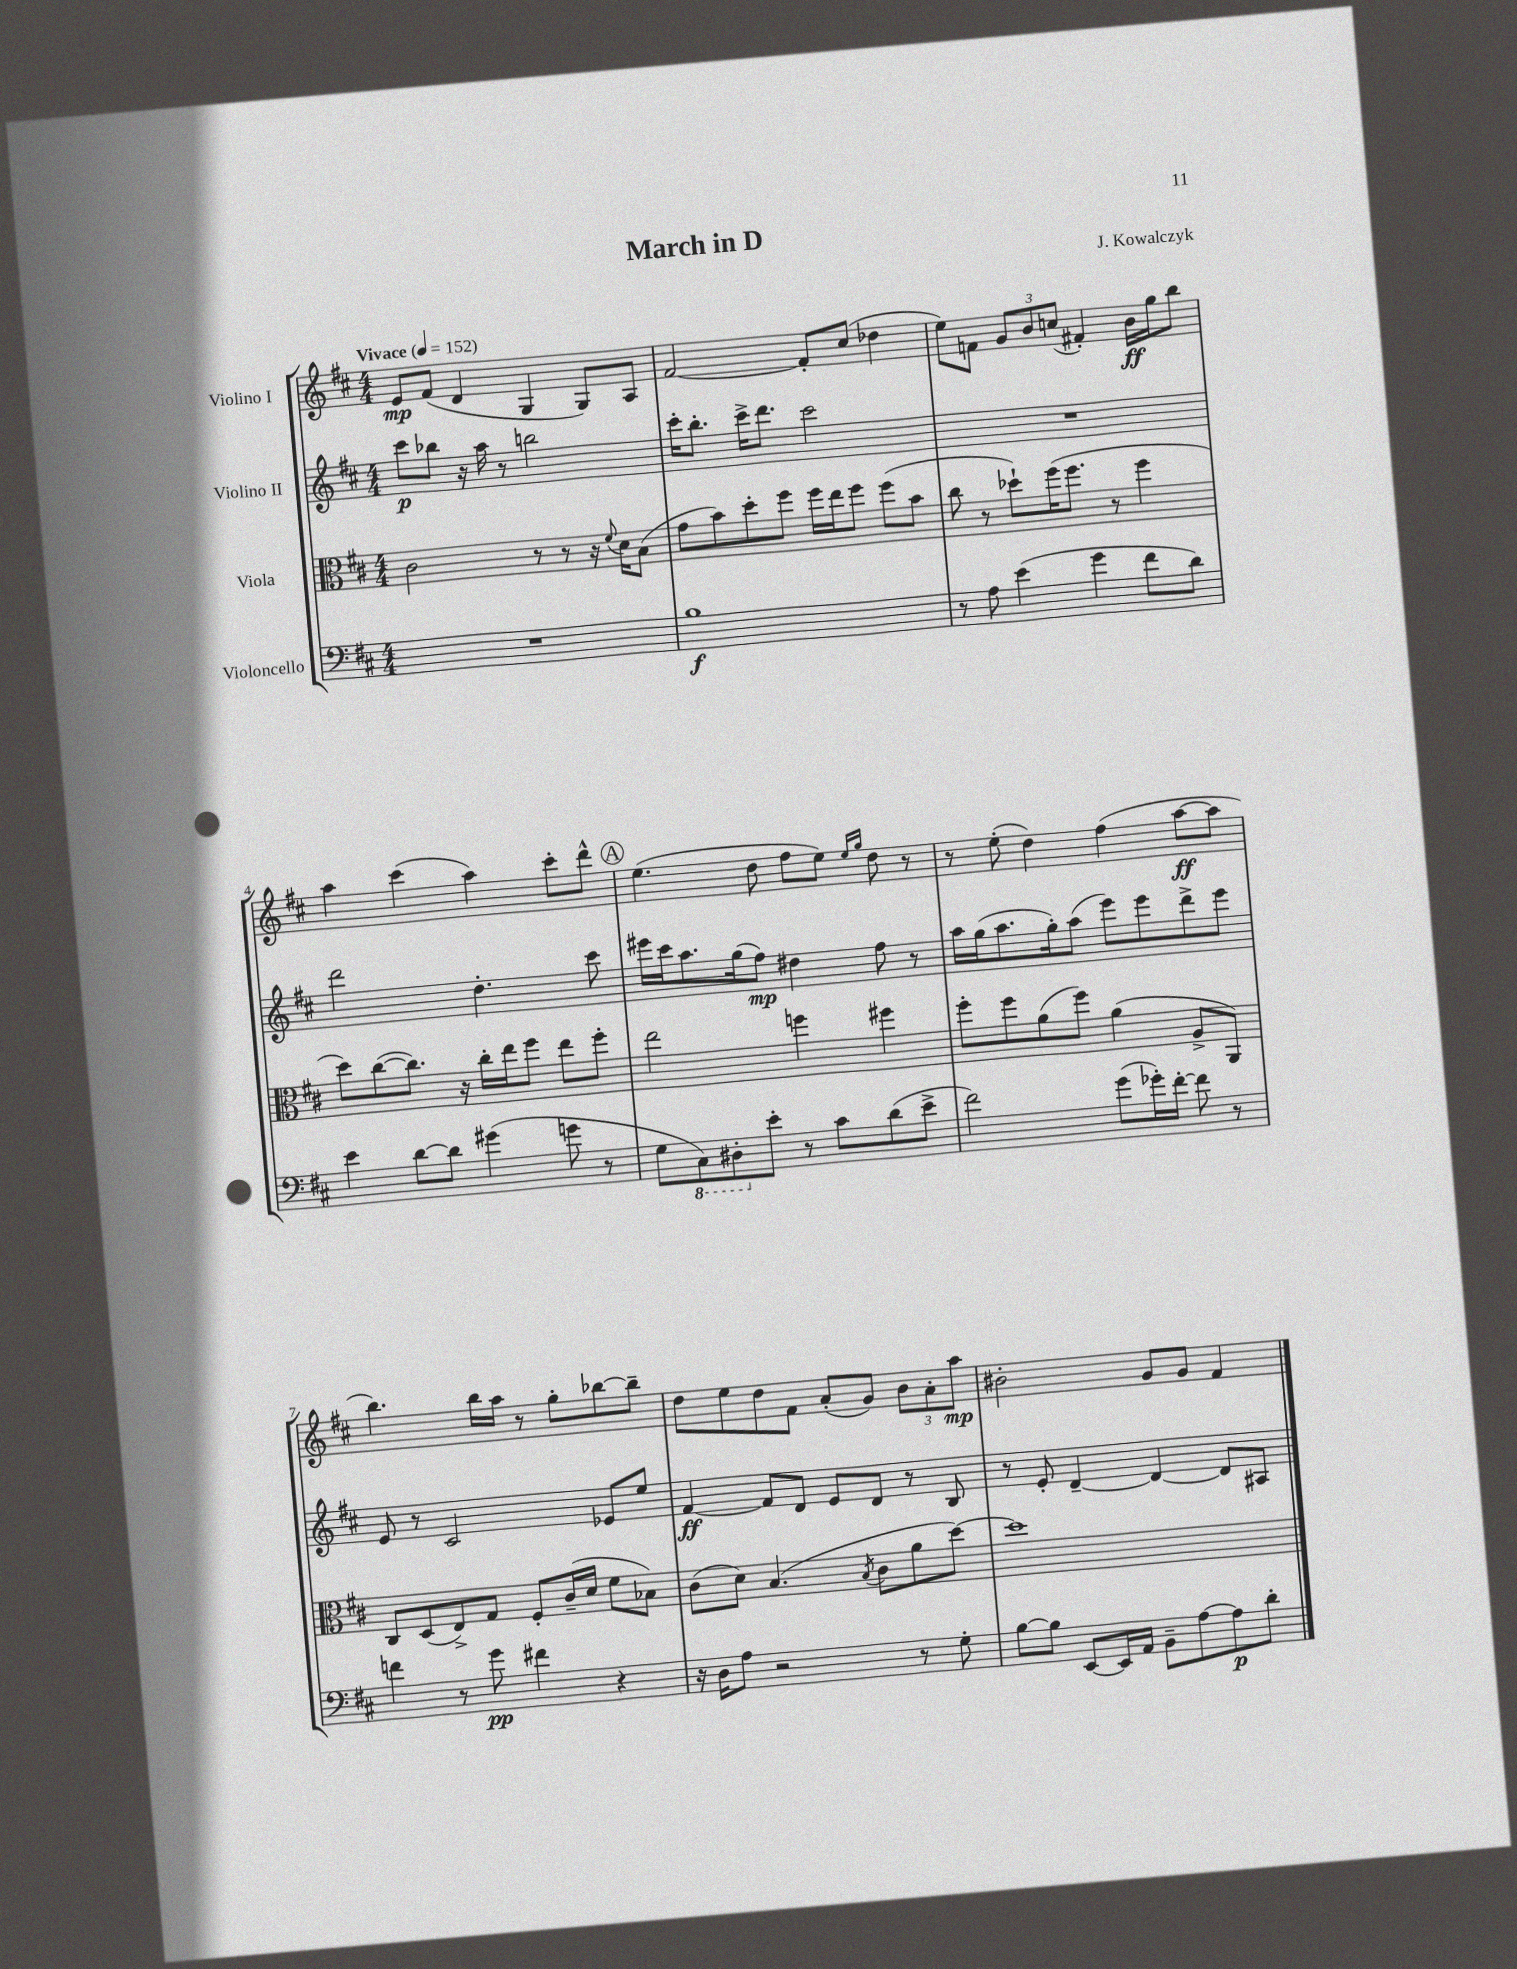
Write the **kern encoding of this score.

**kern	**dynam	**kern	**kern	**dynam	**kern	**dynam
*part4	*part4	*part3	*part2	*part2	*part1	*part1
*staff4	*staff4	*staff3	*staff2	*staff2	*staff1	*staff1
*I"Violoncello	*	*I"Viola	*I"Violino II	*	*I"Violino I	*
*clefF4	*	*clefC3	*clefG2	*	*clefG2	*
*k[f#c#]	*	*k[f#c#]	*k[f#c#]	*	*k[f#c#]	*
*M4/4	*	*M4/4	*M4/4	*	*M4/4	*
*MM152	*	*MM152	*MM152	*	*MM152	*
=1	=1	=1	=1	=1	=1	=1
!	!	!	!	!	!LO:TX:a:B:t=Vivace	!
1r	.	2c#\	8ccc#\L	p	8e/L	mp
.	.	.	8bb-X\J	.	(8f#/J	.
.	.	.	16r	.	4d/	.
.	.	.	16aa\	.	.	.
.	.	.	8r	.	.	.
.	.	8r	2bbn\	.	4G/	.
.	.	8r	.	.	.	.
.	.	16r	.	.	8G/L)	.
.	.	8qqf#/	.	.	.	.
.	.	16d\KL	.	.	.	.
.	.	(8B\J	.	.	8A/J	.
=2	=2	=2	=2	=2	=2	=2
1B	f	8g\L	16ccc#'\KL	.	[2f#/	.
.	.	.	8.bb'\J	.	.	.
.	.	8b\)	.	.	.	.
.	.	8dd'\	16ccc#^\KL	.	.	.
.	.	.	8.ddd\J	.	.	.
.	.	8ff#\J	.	.	.	.
.	.	16ff#\LL	2ccc#\	.	8f#'/L]	.
.	.	16ee\J	.	.	.	.
.	.	8ff#\J	.	.	(8cc#/J	.
.	.	(8ff#\L	.	.	4dd-X\	.
.	.	8b\J	.	.	.	.
=3	=3	=3	=3	=3	=3	=3
8r	.	8cc#\	1r	.	8ee\L)	.
8A\	.	8r	.	.	8fn\J	.
(4e\	.	8dd-X`\L)	.	.	12g/L	.
.	.	.	.	.	12b/	.
.	.	(16ff#\K	.	.	.	.
.	.	.	.	.	(12ccn/J	.
.	.	8.ff#\J	.	.	.	.
4g\	.	.	.	.	4f#X'/)	.
.	.	8r	.	.	.	.
8f#\L	.	4ff#\	.	.	16b\LL	ff
.	.	.	.	.	16gg\J	.
8d\J)	.	.	.	.	8bb\J	.
!!LO:LB:g=z
=4	=4	=4	=4	=4	=4	=4
4e\	.	8dd\L)	2ddd\	.	4aa\	.
.	.	([8cc#\	.	.	.	.
[8d\L	.	8.cc#\J])	.	.	(4ccc#\	.
8d\J]	.	.	.	.	.	.
.	.	16r	.	.	.	.
(4g#X\	.	16cc#'\LL	4.dd'\	.	4aa\)	.
.	.	16ee\J	.	.	.	.
.	.	8ff#\J	.	.	.	.
8gn\	.	8ee\L	.	.	8ccc#'\L	.
8r	.	8ff#'\J	8ccc#\	.	8ddd^^\J	.
!!LO:REH:place=s1:t=A
=5	=5	=5	=5	=5	=5	=5
8G\L	.	2ee\	16eee#X\LL	.	(4.ee\	.
.	.	.	16ccc#\J	.	.	.
*8ba	*	*	*	*	*	*
8CC#\)	.	.	8.aa\	.	.	.
8DD#X'\	.	.	.	.	.	.
.	.	.	(16gg\k	.	.	.
*X8ba	*	*	*	*	*	*
8e'\J	.	.	8ff#\J)	mp	8dd\	.
8r	.	4ffn\	4dd#X\	.	8ff#\L	.
8c#\L	.	.	.	.	8ee\J)	.
.	.	.	.	.	16qqee/LL	.
.	.	.	.	.	16qqgg/JJ	.
(8d\	.	4ff#X\	8ff#\	.	8dd\	.
8e^\J	.	.	8r	.	8r	.
=6	=6	=6	=6	=6	=6	=6
2f#\)	.	8ff#'\L	16aa\LL	.	8r	.
.	.	.	(16gg\J	.	.	.
.	.	8ff#\	8.aa\	.	(8ee'\	.
.	.	(8a\	.	.	4dd\)	.
.	.	.	16gg'\k)	.	.	.
.	.	8ff#\J)	(8aa\J	.	.	.
(8g\L	.	(4a\	8eee\L)	.	(4ff#\	.
16g-X'\L)	.	.	8eee\	.	.	.
[16f#'\JJ	.	.	.	.	.	.
8f#\]	.	8A^/L	8ddd^\	.	[8aa\L	ff
8r	.	8AA/J)	8eee\J	.	8aa\J]	.
!!LO:LB:g=z
=7	=7	=7	=7	=7	=7	=7
4fn\	.	8C#/L	8e/	.	4.bb\)	.
.	.	(8D/	8r	.	.	.
8r	.	8E^/)	2c#/	.	.	.
8g\	pp	8G/J	.	.	16bb\LL	.
.	.	.	.	.	16aa\JJ	.
4f#X\	.	8F#'/L	.	.	8r	.
.	.	(16c#~/L	.	.	8gg'\L	.
.	.	16d/JJ	.	.	.	.
4r	.	8f#\L	8e-X/L	.	[8bb-X\	.
.	.	8B-X\J)	8ee/J	.	8bb-~\J]	.
=8	=8	=8	=8	=8	=8	=8
16r	.	(8c#\L	[4f#/	ff	8dd\L	.
16D\KL	.	.	.	.	.	.
8A\J	.	8d\J)	.	.	8ee\	.
2r	.	(4.B/	8f#/L]	.	8dd\	.
.	.	.	8d/J	.	8f#\J	.
.	.	.	8e/L	.	(8a'/L	.
.	.	8qB/	.	.	.	.
.	.	8c#\L	8d/J	.	8g/J)	.
8r	.	8a\	8r	.	12b\L	.
.	.	.	.	.	12a'\	.
8G'\	.	[8dd\J)	8B/	.	.	.
.	.	.	.	.	12aa\J	mp
=9	=9	=9	=9	=9	=9	=9
[8B\L	.	1dd]	8r	.	2b#X'\	.
8B\J]	.	.	8e'/	.	.	.
[8EE/L	.	.	[4d~/	.	.	.
16EE/L]	.	.	.	.	.	.
16AA/JJ	.	.	.	.	.	.
8BB~\L	.	.	4d/_	.	8g/L	.
[8A\	.	.	.	.	8g/J	.
8A\]	p	.	8d/L]	.	4f#/	.
8d'\J	.	.	8A#X/J	.	.	.
==	==	==	==	==	==	==
*-	*-	*-	*-	*-	*-	*-
